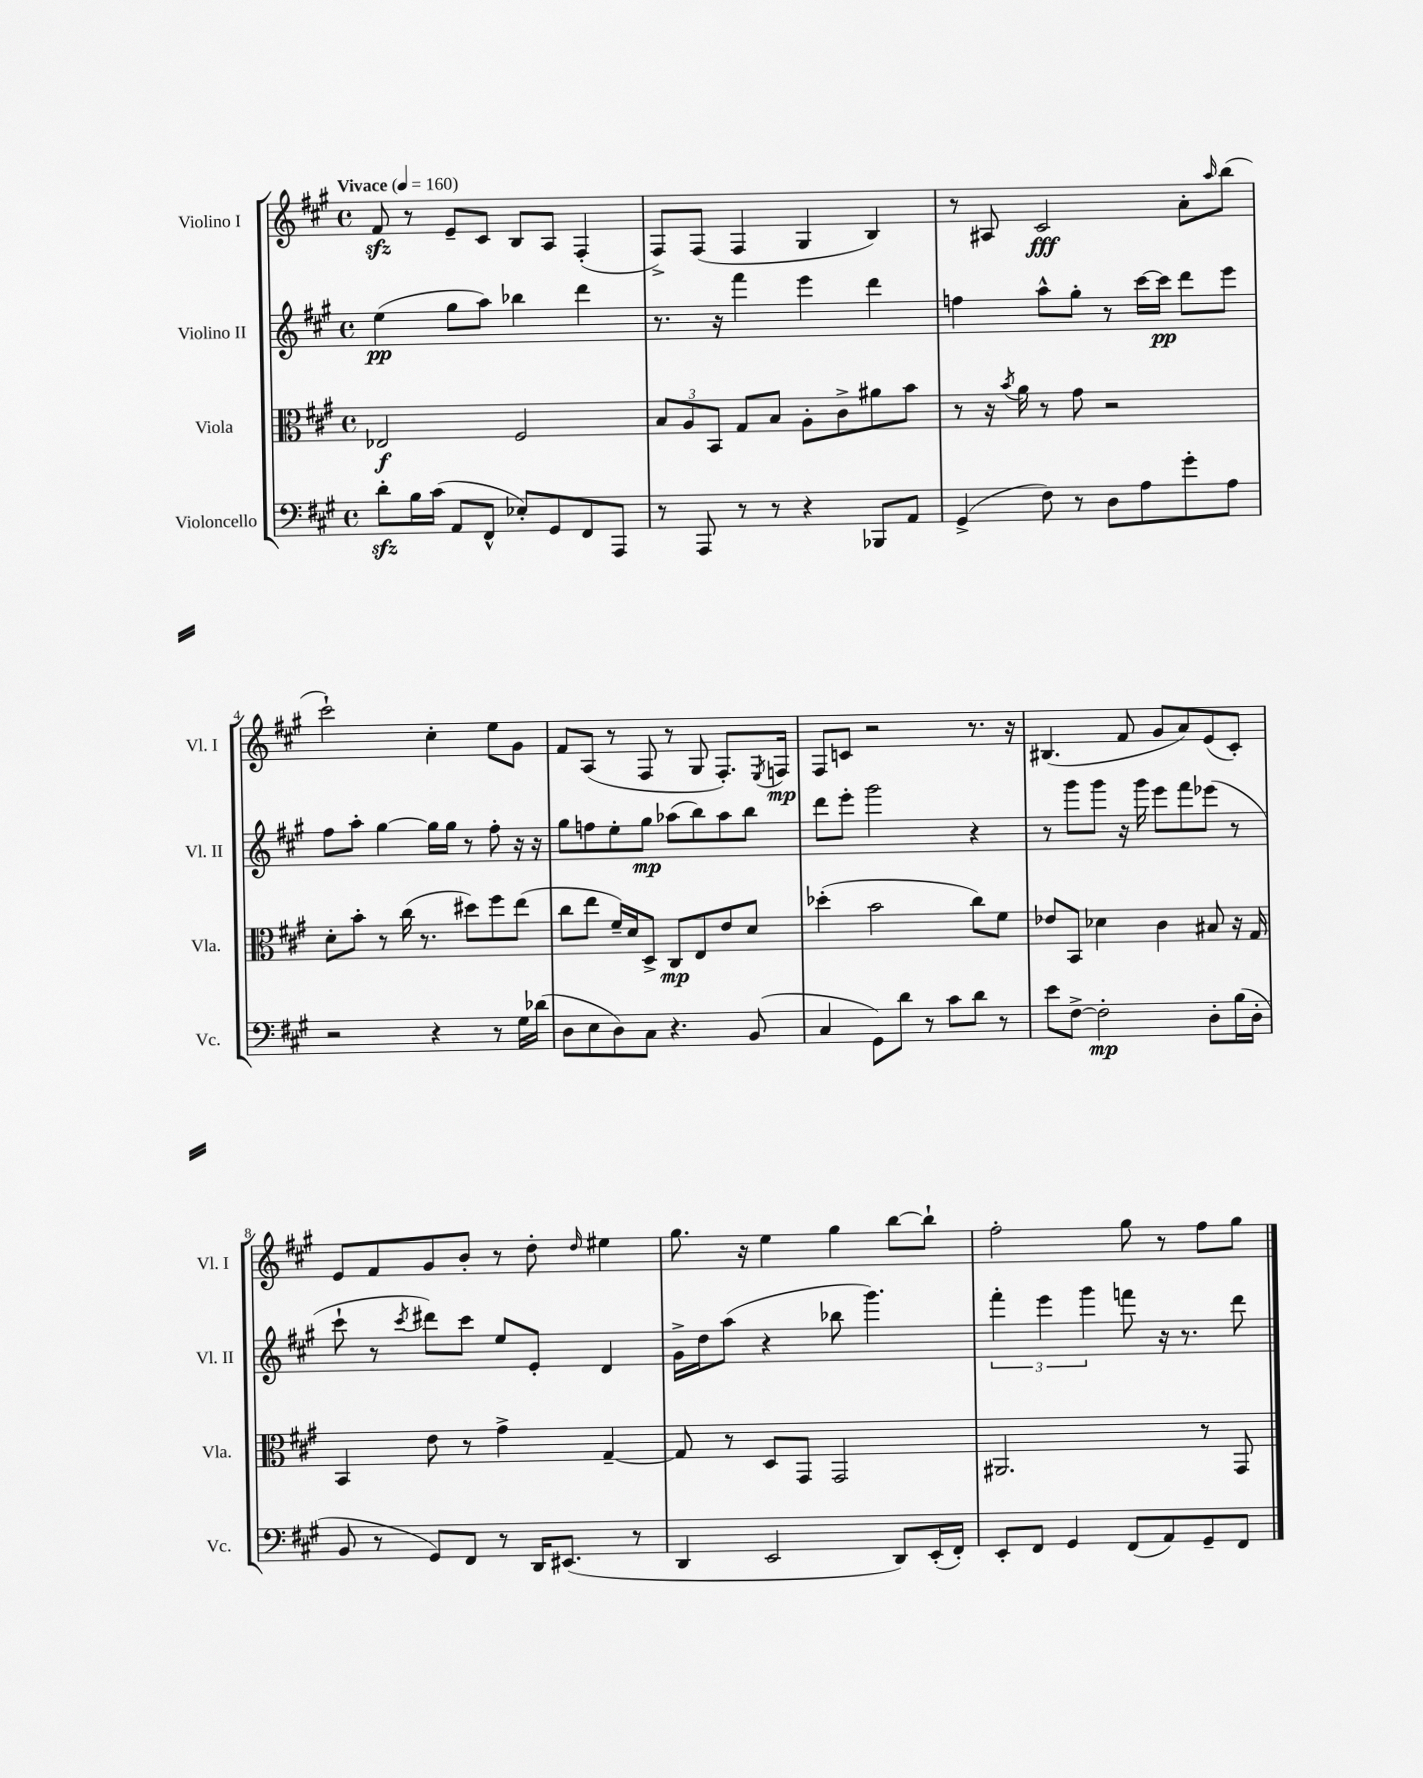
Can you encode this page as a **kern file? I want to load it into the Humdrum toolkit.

**kern	**kern	**kern	**kern
*staff4	*staff3	*staff2	*staff1
*clefF4	*clefC3	*clefG2	*clefG2
*k[f#c#g#]	*k[f#c#g#]	*k[f#c#g#]	*k[f#c#g#]
*M4/4	*M4/4	*M4/4	*M4/4
*met(c)	*met(c)	*met(c)	*met(c)
*MM160	*MM160	*MM160	*MM160
8d'\L	2E-/	(4ee\	8f#/
16B\L	.	.	8r
(16c#\JJ	.	.	.
8AA/L	.	8gg#\L	8e~/L
8FF#^^/J	.	8aa\J)	8c#/J
8E-'/L)	2F#/	4bb-\	8B/L
8GG#/	.	.	8A/J
8FF#/	.	4ddd\	(4F#'/
8AAA/J	.	.	.
=	=	=	=
8r	12B/L	8.r	8F#^/L)
.	12A/	.	.
8AAA/	.	.	(8F#/J
.	12BB/J	.	.
.	.	16r	.
8r	8G#/L	4fff#\	4F#/
8r	8B/J	.	.
4r	8A'\L	4eee\	4G#/
.	8c#^\	.	.
8BBB-/L	8a#\	4ddd\	4B/)
8AA/J	8b\J	.	.
=	=	=	=
(4GG#^/	8r	4ff\	8r
.	16r	.	8A#/
.	8qb/	.	.
.	16a\	.	.
8F#\)	8r	8aa^^\L	2c#/
8r	8g#\	8gg#'\J	.
8D\L	2r	8r	.
8A\	.	[16ccc#\LL	.
.	.	16ccc#\]JJ	.
8g#'\	.	8ddd\L	8a'\L
.	.	.	16qqaa/
8A\J	.	8eee\J	(8bb\J
=	=	=	=
2r	8d'\L	8ff#\L	2ccc#`\)
.	8b'\J	8aa'\J	.
.	8r	[4gg#\	.
.	(16cc#\	.	.
.	8.r	.	.
4r	.	16gg#\]LL	4cc#'\
.	.	16gg#\JJ	.
.	8dd#\L)	8r	.
8r	8ff#\	8ff#'\	8ee\L
16G#\LL	(8ee\J	16r	8g#\J
(16d-\JJ	.	16r	.
=	=	=	=
8D\L	8cc#\L	8gg#\L	8f#/L
8E\	8ee\J	8ff\	(8A/J
8D\)	16f#~/LL)	8ee'\	8r
.	16d/J	.	.
8C#\J	8D^/J	8gg#\J	8F#/
4.r	8C#/L	(8aa-\L	8r
.	8E/	8bb\)	8G#/
.	8e/	8aa-\	8.F#'/L)
(8BB/	8d/J	8bb\J	.
.	.	.	8qE/
.	.	.	16F/Jk
=	=	=	=
4C#/	(4dd-'\	8ddd\L	8F#/L
.	.	8eee'\J	8c/J
8GG#\L)	2b\	2ggg#\	2r
8d\J	.	.	.
8r	.	.	.
8c#\L	.	.	.
8d\J	8cc#\L)	4r	8.r
8r	8f#\J	.	.
.	.	.	16r
=	=	=	=
8e\L	8e-/L	8r	(4.B#/
[8F#^\J	8BB/J	8ggg#\L	.
2F#'\]	4d-\	8ggg#\J	.
.	.	16r	8f#/
.	.	16ggg#\	.
.	4c#\	8eee\L	8g#/L
.	.	8fff#\	8a/)
8D'\L	8B#/	(8eee-\J	(8e/
(16B\L	16r	8r	8c#'/J)
16D'\JJ	16G#/	.	.
=	=	=	=
8BB/	4BB/	8ccc#`\	8e/L
8r	.	8r	8f#/
.	.	8qccc#/	.
8GG#/L)	8e\	8ddd#\L)	8g#/
8FF#/J	8r	8ccc#\J	8b'/J
8r	4g#^\	8ee/L	8r
16DD/LK	.	8e'/J	8dd'\
(8.EE#/J	.	.	.
.	.	.	16qqdd/
.	[4G#~/	4d/	4ee#\
8r	.	.	.
=	=	=	=
4DD/	8G#/]	16g#^\LL	8.gg#\
.	.	16dd\J	.
.	8r	(8aa\J	.
.	.	.	16r
2EE/	8D/L	4r	4ee\
.	8GG#/J	.	.
.	2GG#/	8bb-\	4gg#\
.	.	4.ggg#\)	.
8DD/L)	.	.	[8bb\L
(16EE'/L	.	.	8bb`\]J
16FF#'/JJ)	.	.	.
=	=	=	=
8EE'/L	2.AA#/	6fff#'\	2ff#'\
8FF#/J	.	.	.
.	.	6eee\	.
4GG#/	.	.	.
.	.	6ggg#\	.
(8FF#/L	.	8fff\	8gg#\
8AA/)	.	16r	8r
.	.	8.r	.
8GG#~/	8r	.	8ff#\L
8FF#/J	8GG#/	8ddd\	8gg#\J
==	==	==	==
*-	*-	*-	*-
